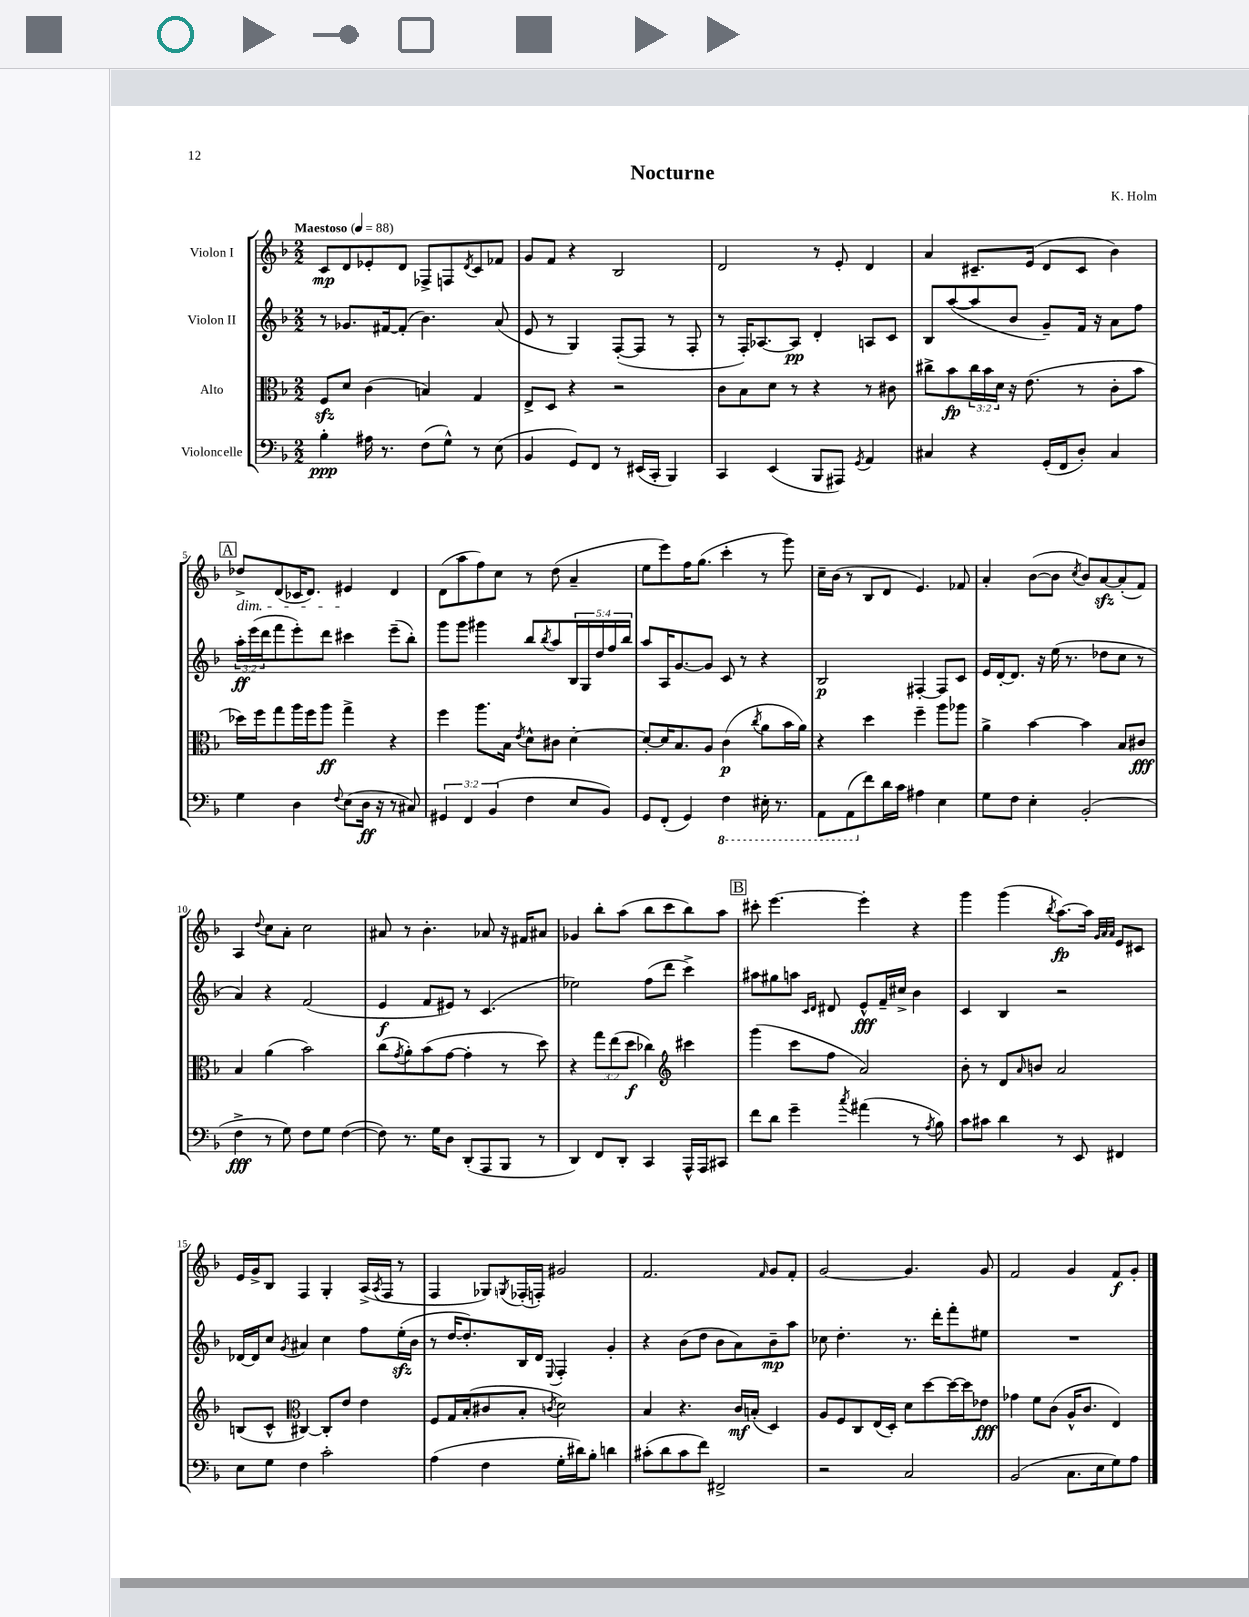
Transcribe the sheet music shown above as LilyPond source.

\header { title = "Nocturne" composer = "K. Holm" }
<<
\new StaffGroup <<
\new Staff = "s0" \with { instrumentName = "Violon I" } {
    \clef treble \key f \major \numericTimeSignature \time 2/2 \tempo "Maestoso" 4 = 88
    c'8\mp d'8 ees'8-. d'8 fes8-> f8 \acciaccatura { d'8 } c'8 fes'8 |
    g'8 f'8 r4 bes2 |
    d'2 r8 e'8-. d'4 |
    a'4 cis'8.-- e'16( d'8 cis'8 bes'4) |
    \mark \markup { \box "A" } des''8->\dim d'8( ces'16 d'8.) eis'4\! d'4 |
    d'8( a''8 f''8) c''8 r8 d''8( a'4-- |
    e''8 e'''8) f''16 g''8.( c'''4-. r8 g'''8) |
    c''16-- bes'16( r8 bes8 d'8 e'4.) fes'8 |
    a'4-. bes'8~( bes'8 \acciaccatura { c''8 } bes'8) a'8~\sfz a'8-.( f'8) |
    a4 \appoggiatura { d''8 } c''8 a'8-. c''2 |
    ais'8 r8 bes'4.-. aes'8 r16 fis'16 ais'8 |
    ges'4 bes''8-. a''8( bes''8 c'''8 bes''8) a''8 |
    \mark \markup { \box "B" } cis'''8-. e'''4.~ e'''4-. r4 |
    g'''4 g'''4( \acciaccatura { bes''8 } a''8.~\fp) a''16 \grace { g'32 a'32 a'32 } e'8 cis'8 |
    e'16 g'16-> bes8 f4 g4-. a16->( \acciaccatura { a8 } f16 r8 |
    f4 ges8) \acciaccatura { g8 } fes16-.( f16-.) gis'2 |
    f'2. \grace { f'16 } g'8 f'8-. |
    g'2~ g'4. g'8 |
    f'2 g'4 f'8\f g'8-. \bar "|." |
}
\new Staff = "s1" \with { instrumentName = "Violon II" } {
    \clef treble \key f \major \numericTimeSignature \time 2/2 \override Staff.TupletNumber.text = #tuplet-number::calc-fraction-text
    r8 ges'8. fis'16~ fis'8-.( bes'4.) a'8( |
    e'8 r8 g4) f8~-.( f8 r8 f8-. |
    r8 f16-.) aes8.~ aes8\pp d'4-. a8 c'8 |
    bes8 a''8~( a''8 bes'8 g'8--) f'16 r16 a'8 f''8 |
    \mark \markup { \box "A" } \tuplet 3/2 { a''16-.\ff e'''16( d'''16 } f'''8 e'''8-.) d'''8 cis'''4 e'''8--( bes''8-.) |
    g'''8 g'''8 gis'''4 bes''8 \acciaccatura { bes''8 } a''8 \tuplet 5/4 { bes16 g16 d''16 f''16 bes''16 } |
    a''8 a16 g'8.~ g'8 c'8 r8 r4 |
    bes2\p fis4~-. fis8 c'8 |
    e'16 d'16~-. d'8. r16 e''16( r8. des''8 c''8 r8 |
    a'4) r4 f'2( |
    e'4\f f'8 eis'8) r8 c'4.( |
    ees''2) f''8( d'''8 c'''4->) |
    \mark \markup { \box "B" } ais''8 gis''8 a''8 \grace { c'16 d'16 } dis'8 e'8-^\fff f'16-- cis''16-> bes'4 |
    c'4 bes4 r2 |
    des'16~ des'16 c''8 \acciaccatura { g'8 } ais'4 c''4 f''8 e''16-.\sfz( bes'16 |
    r8 d''16~ d''8.-.) bes16 d'16 \appoggiatura { e8 } f4-. g'4-. |
    r4 bes'8( d''8 bes'8 a'8) bes'8--\mp a''8 |
    ces''8 d''4.-. r8. d'''16-. f'''8-. eis''8 |
    R1 \bar "|." |
}
\new Staff = "s2" \with { instrumentName = "Alto" } {
    \clef alto \key f \major \numericTimeSignature \time 2/2 \override Staff.TupletNumber.text = #tuplet-number::calc-fraction-text
    f8\sfz d'8 c'4( b4) g4 |
    e8-> d8 r4 r2 |
    c'8 bes8 d'8 r8 r4 r8 cis'8 |
    cis''8-> bes'8\fp \tuplet 3/2 { cis''16 bes'16 d'16 } r16 e'8.( r8 c'8-. bes'8 |
    \mark \markup { \box "A" } des''16) f''16 g''8 a''16 f''16 a''8\ff g''4-> r4 |
    f''4 a''8. bes16 \acciaccatura { e'8 } d'8-^ cis'8 d'4~-. |
    d'8~-. d'16 bes8. a8 c'4\p( \acciaccatura { c''8 } a'8 bes'16 a'16) |
    r4 d''4 f''4-- a''8 aes''8 |
    a'4-> bes'4~ bes'4 bes8 cis'8\fff |
    bes4 a'4( bes'2) |
    c''8( \acciaccatura { g'8 } a'8-.) bes'8( g'8~ g'4-. r8 d''8) |
    r4 \tuplet 3/2 { g''8 e''8( d''8\f } ces''4) \clef treble cis'''4 |
    \mark \markup { \box "B" } g'''4( c'''8 f''8 a'2) |
    bes'8-. r8 d'8 \grace { a'16 } b'8 a'2 |
    b8( c'8-^ \clef alto cis4~) cis8-. e'8 e'4 |
    f8 g16 bes16-.( cis'8 bes8-. \acciaccatura { c'8 } d'2) |
    bes4 r4. c'16\mf b16-.( d4) |
    a8 f8 c8 e16( d16-.) d'8 d''8~ d''16~ d''16 ees'8\fff |
    ges'4 f'8 c'8( a16-^ c'8. e4) \bar "|." |
}
\new Staff = "s3" \with { instrumentName = "Violoncelle" } {
    \clef bass \key f \major \numericTimeSignature \time 2/2 \override Staff.TupletNumber.text = #tuplet-number::calc-fraction-text
    bes4-.\ppp ais16 r8. f8( g8-^) r8 e8( |
    bes,4 g,8) f,8 r8 eis,16( c,16-. bes,,4) |
    c,4 e,4( bes,,8 ais,,8) \acciaccatura { g,8 } a,4 |
    cis4 r4 g,16-.( f,16 d8-.) cis4 |
    \mark \markup { \box "A" } g4 d4 \appoggiatura { f8 } e8( d16\ff r16 r8 cis8) |
    \tuplet 3/2 { gis,4 f,4 bes,4( } f4 e8 bes,8) |
    g,8 f,8-.( g,4) \ottava #-1 f,4 eis,16-. r8. |
    a,,8 a,,8( \ottava #0 f'8) d'16 c'16 ais4 e4 |
    g8 f8 e4-. bes,2-.( |
    f4->\fff r8 g8) f8 g8 f4~( |
    f8) r8. g16 d8 d,8-.( a,,8 bes,,8 r8 |
    d,4) f,8 d,8-. c,4 a,,16-^ a,,16 cis,8 |
    \mark \markup { \box "B" } f'8 d'8 g'4-- \acciaccatura { c''8 } ais'4( r8 \acciaccatura { a8 } bes8) |
    c'8 cis'8 d'4 r8 e,8 fis,4 |
    e8 g8 f4 c'2-. |
    a4( f4 g16-. dis'16) bes8-. d'4 |
    cis'8-.( d'8 cis'8 f'8) fis,2-> |
    r2 c2 |
    bes,2( c8. e16 g8) a8 \bar "|." |
}
>>
>>
